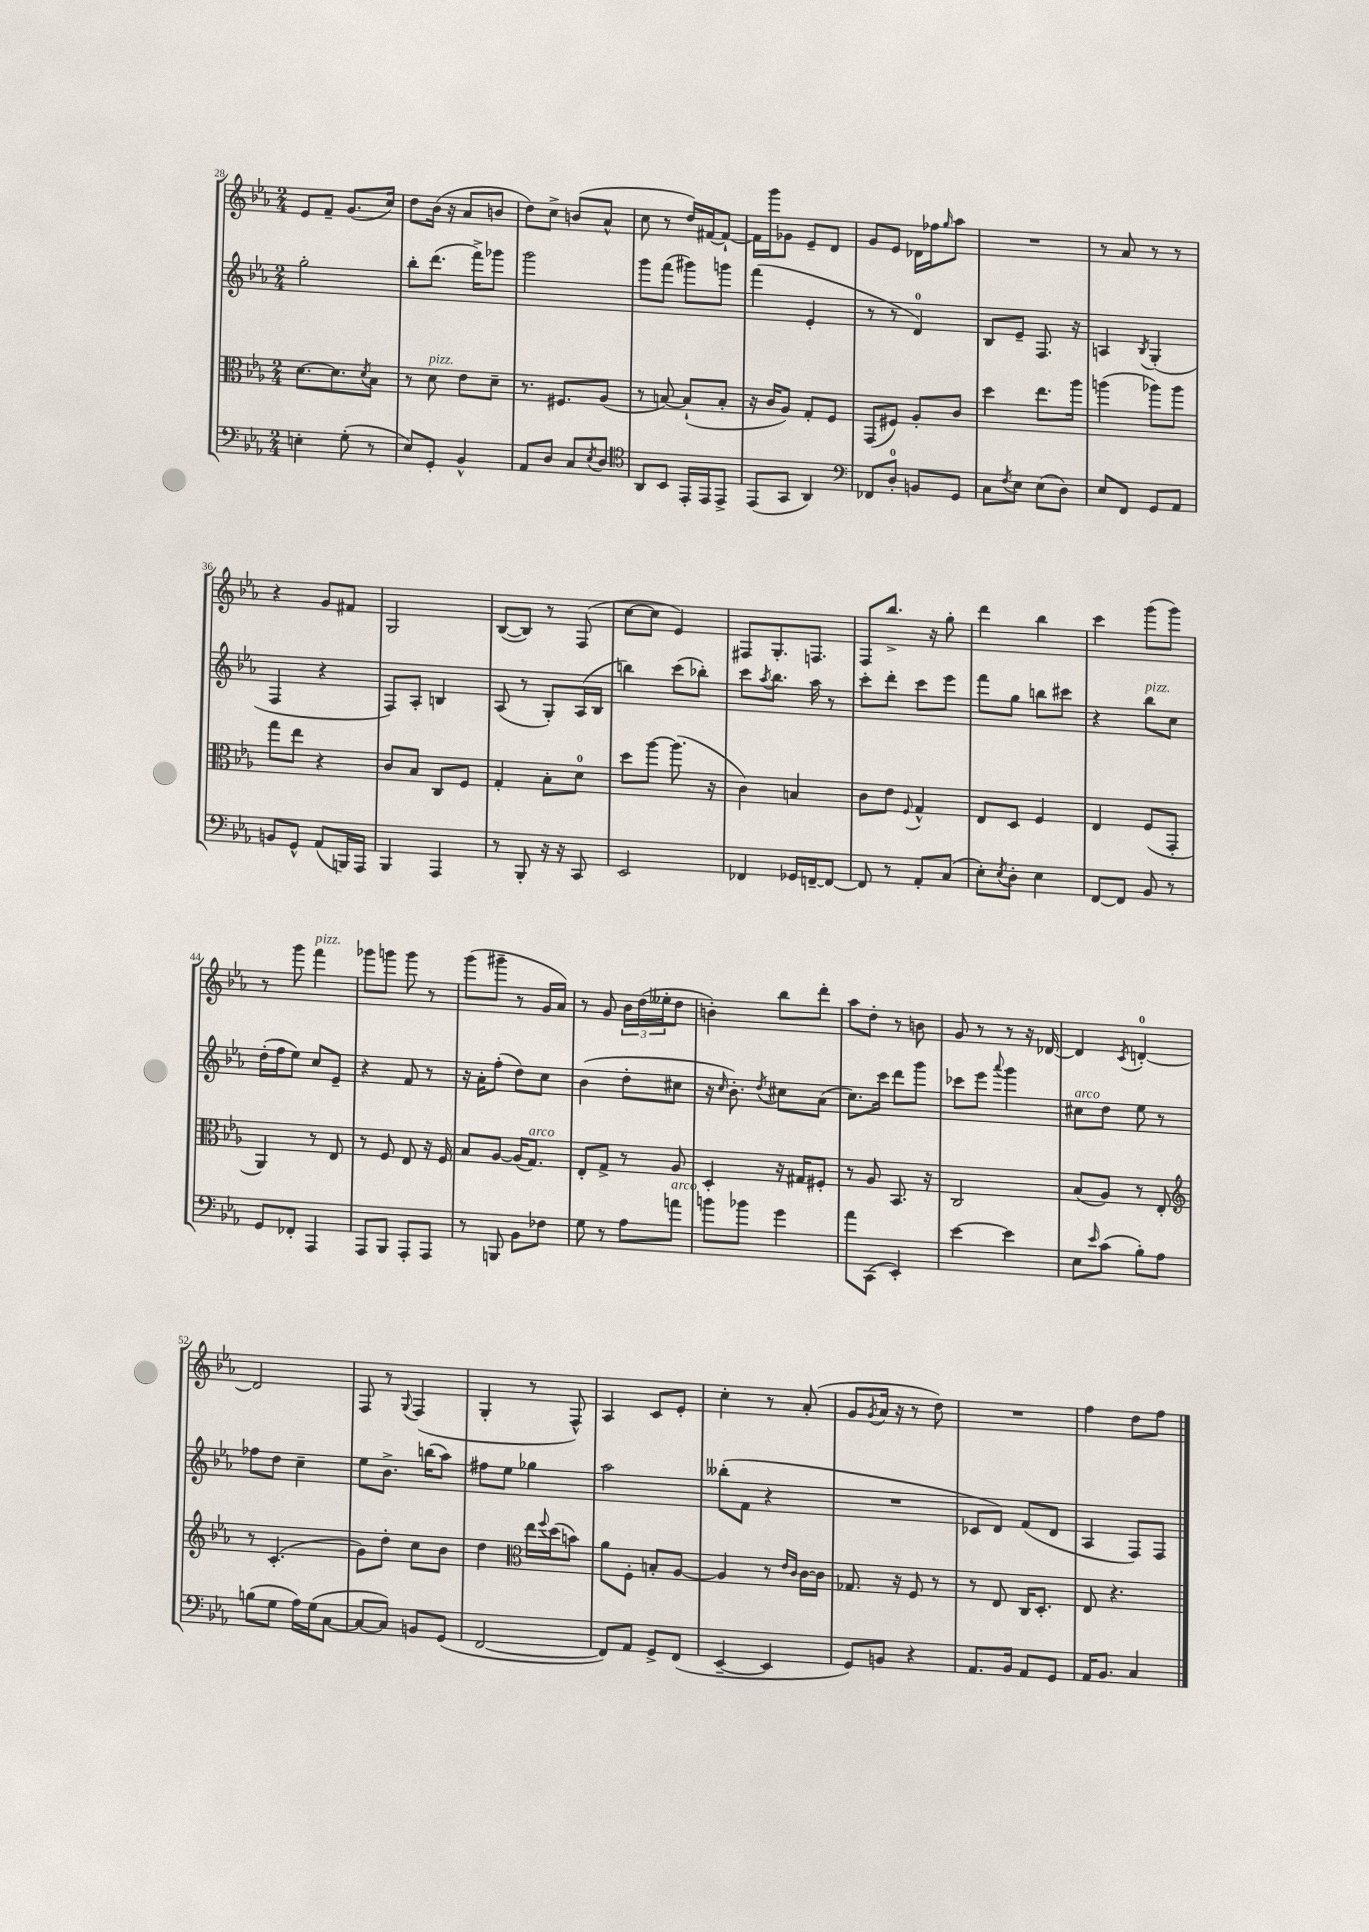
<<
\new StaffGroup <<
\new Staff = "s0" {
    \clef treble \key ees \major \numericTimeSignature \time 2/4
    ees'8 f'8-- g'8.( c''16) |
    d''8 bes'16( r16 aes'8 b'8 |
    d''8) c''8-> b'8( aes'8-^ |
    c''8 r8 d''16) fis'16~ fis'8~-! |
    fis'16 g'''16 ges'8 ees'8-- d'8 |
    g'8 ees'8 des'16 fes''16 \grace { g''16 } aes''8 |
    R2 |
    r8 aes'8 r8 r8 |
    r4 g'8 fis'8 |
    g2 |
    bes8~( bes8) r8 f8( |
    c''8~ c''8 ees'4) |
    fis8 g8.-. f8. |
    f8 bes''8.-> r16 g''8-. |
    d'''4 bes''4 |
    c'''4 g'''8( g'''8) |
    r8 g'''8 f'''4^\markup { \italic "pizz." } |
    ges'''8 g'''8 g'''8 r8 |
    g'''8( gis'''8-- r8 g'16 aes'16) |
    r8 g'8 \tuplet 3/2 { bes'16 d''16( eeses''16-. } d''8 |
    b'4-.) bes''8 d'''8-. |
    aes''8 d''8-. r8 b'8 |
    g'8 r8 r8 r16 des'16~ |
    des'4 \acciaccatura { c'8 } d'4-0~-. |
    d'2 |
    f8 r8 \appoggiatura { g8 } f4( |
    g4-. r8 f8-^) |
    aes4 c'8 ees'8-. |
    c''4-. r8 aes'8-.( |
    g'8 \acciaccatura { g'8 } aes'16 r16 r8 d''8) |
    R2 |
    f''4 d''8 f''8 \bar "|." |
}
\new Staff = "s1" {
    \clef treble \key ees \major \numericTimeSignature \time 2/4
    g''2-. |
    bes''8-. d'''8.( f'''16->) ges'''8 |
    g'''2 |
    g'''8 f'''8( gis'''8) g'''8 |
    f'''4( ees'4-. |
    r8 r8 d'4-0) |
    bes8 ees'8-- f8. r16 |
    a4 \acciaccatura { bes8 } g4-.( |
    f4 r4 |
    f8) aes8-. b4 |
    aes8( r8 g8-.) aes16( bes16 |
    b''4) c'''8( bes''8-.) |
    c'''8 \acciaccatura { aes''8 } bes''8. aes''16 r8 |
    c'''8-. d'''8-. c'''8 ees'''8 |
    f'''8 g''8 b''8 cis'''8 |
    r4 bes''8^\markup { \italic "pizz." } c''8 |
    d''16-.( f''16 ees''8) c''8 ees'8-- |
    r4 f'8 r8 |
    r16 aes'16-. f''8-.( d''8) c''8 |
    bes'4( d''8-. cis''8 |
    r16 \grace { c''16 } bes'8.-.) \acciaccatura { d''8 } cis''8 aes'8( |
    c''8.) c'''16 d'''8 g'''8 |
    ces'''8 ees'''8 \appoggiatura { aes'''8 } g'''4 |
    cis''8^\markup { \italic "arco" } d''8 ees''8 r8 |
    fes''8 d''8 c''4-- |
    ees''8 bes'8.-> b''16( aes''8) |
    fis''8 ees''8 ges''4 |
    aes''2 |
    beses''8-.( f'8 r4 |
    R2 |
    ces'8 d'8) f'8( d'8 |
    aes4 f8) f8 \bar "|." |
}
\new Staff = "s2" {
    \clef alto \key ees \major \numericTimeSignature \time 2/4
    d'8.~ d'8. \acciaccatura { d'8 } bes8 |
    r8 d'8^\markup { \italic "pizz." } ees'8 d'8-- |
    r8. fis8. aes8( |
    r8 b8~) b8-!( b8-. |
    r16 c'16 aes8) g8-. f8 |
    g,8( fis8) aes8-. c'8 |
    d''4 ees''8. aes''16 |
    a''4( aes''8) aes''8 |
    g''8 ees''8 r4 |
    c'8 bes8 c8 f8 |
    g4-. bes8-. d'8-0 |
    d''8 aes''8~ aes''8.( r16 |
    c'4) b4 |
    c'8 ees'8 \appoggiatura { f8 } g4-^ |
    ees8 d8 f4 |
    ees4 f8( g,8-. |
    aes,4) r8 ees8 |
    r8 f8 ees8 r16 f16 |
    bes8 aes8~ aes16( g8.^\markup { \italic "arco" }) |
    ees8-. g8-> r8 aes8 |
    d4-. r16 gis16 fis8-. |
    r8 aes8 bes,8. r16 |
    c2 |
    bes8( aes8) r8 ees8-. |
    \clef treble r8 c'4.-.( |
    g'8) d''8-. c''8 bes'8 |
    d''4 \clef alto ees''16 \appoggiatura { f''8 } d''16( b'8) |
    aes'8 f8-. b8-. aes8~ |
    aes4 r8 \grace { ees'16 c'16 } c'16~ c'16 |
    ges8. r16 f8 r8 |
    r8 ees8 c16 d8.-. |
    ees8 r4. \bar "|." |
}
\new Staff = "s3" {
    \clef bass \key ees \major \numericTimeSignature \time 2/4
    e4-. g8-.( r8 |
    ees8) g,8-. bes,4-^ |
    aes,8 d8 c8 \acciaccatura { ees8 } d8 |
    \clef tenor aes,8 bes,8 ees,16-. ees,16 ees,8-> |
    ees,8( g,8 aes,4) |
    \clef bass fes,8 d8-0-. b,8 g,8 |
    c8 \acciaccatura { f8 } ees8 ees8( d8) |
    ees8 f,8 g,8 aes,8 |
    b,8 g,8-^ aes,8( b,,16) aes,,16 |
    bes,,4 aes,,4 |
    r8 bes,,8-. r16 r16 c,8 |
    ees,2 |
    fes,4 ges,16 f,16~-- f,8~ |
    f,8 r8 aes,8-. c8( |
    ees8-.) \acciaccatura { ees8 } d8-. ees4 |
    f,8~ f,8 bes,8 r8 |
    g,8 fes,8-. aes,,4 |
    aes,,8 bes,,8 aes,,8-. aes,,8 |
    r8 b,,8 bes,8 fes8 |
    g8 r8 aes8 a'8^\markup { \italic "arco" } |
    b'8 bes'8 g'4 |
    aes'8 c,8( ees,4-.) |
    ees'4~ ees'4 |
    ees8 \grace { ees'16 } c'8( bes8-.) aes8 |
    b8( g8 aes16) g16( c8~ |
    c8~ c8) b,8 g,8( |
    f,2~ |
    f,8) aes,8 g,8-> f,8( |
    ees,4~-- ees,4 |
    g,8) b,8 r4 |
    aes,8. bes,16 aes,8 g,8 |
    aes,16 bes,8. c4 \bar "|." |
}
>>
>>
\layout { \context { \Score currentBarNumber = #28 } }
